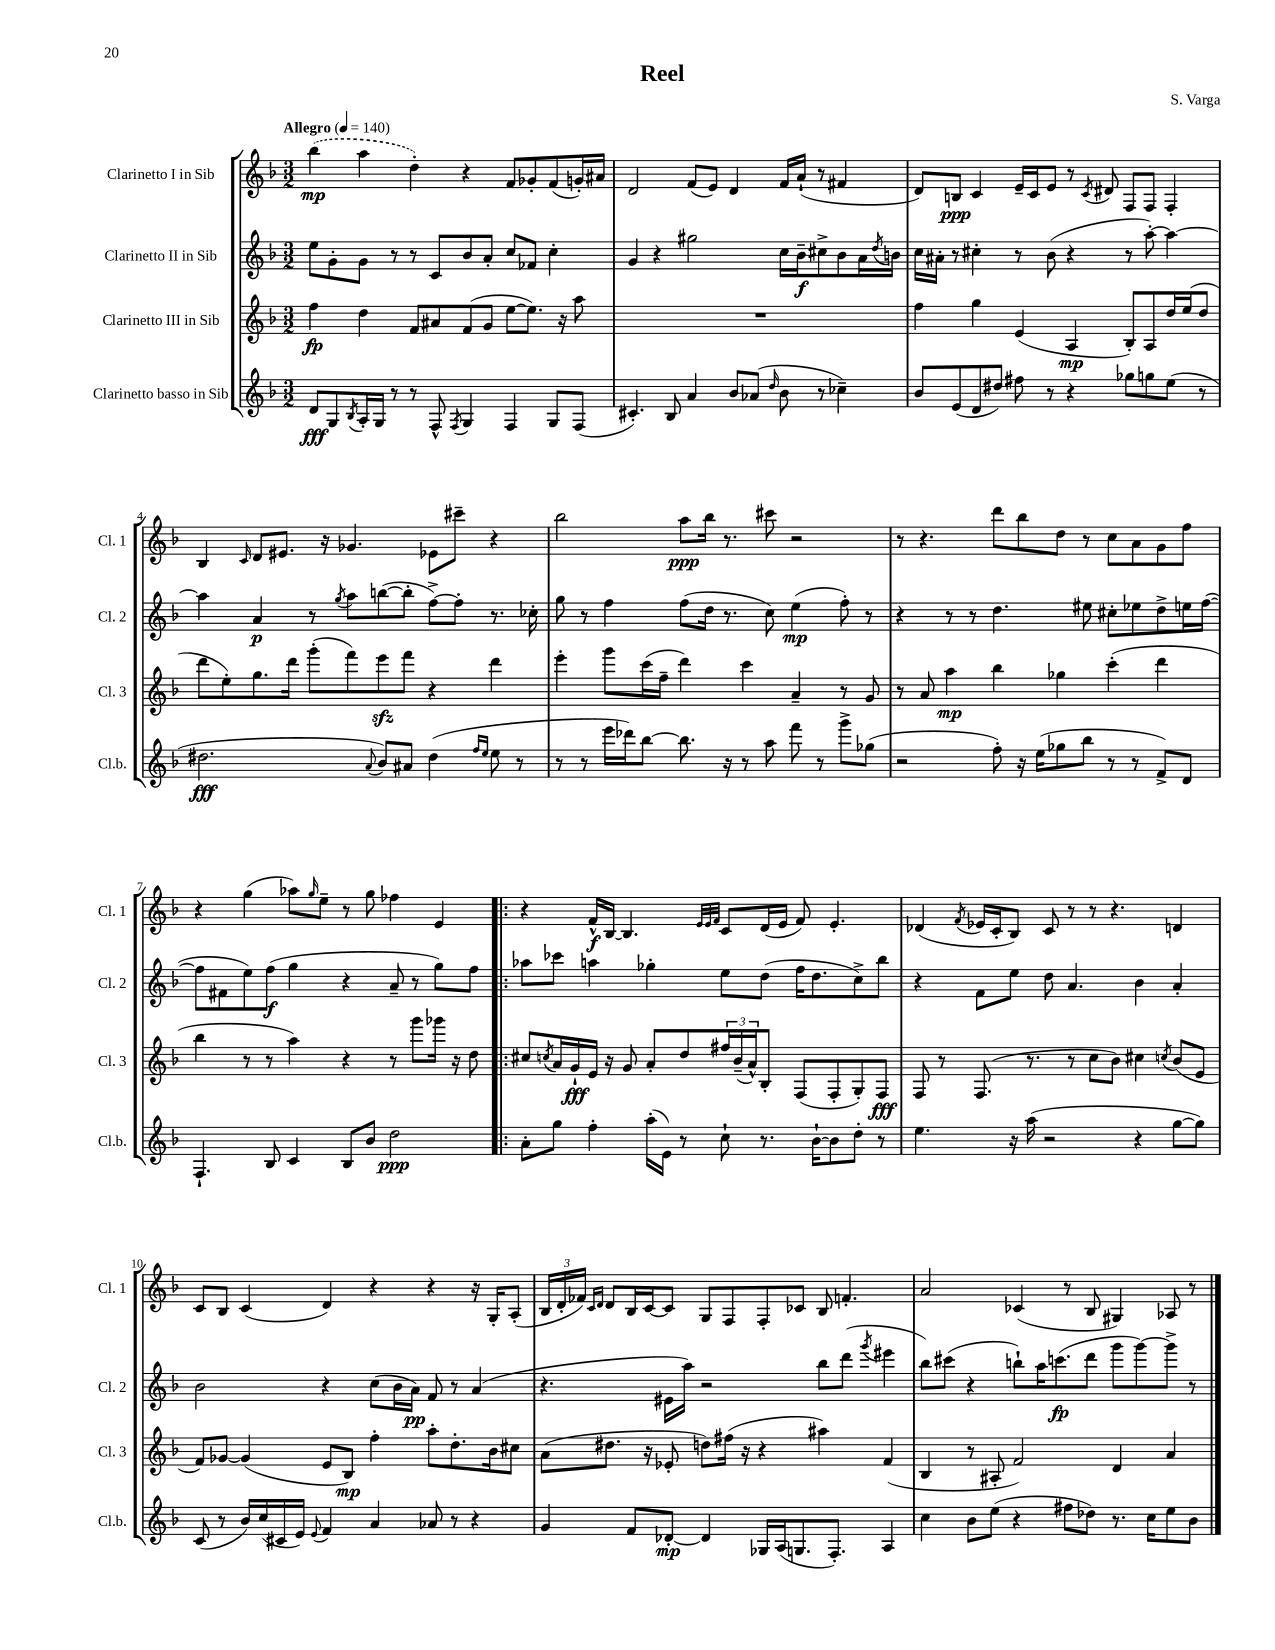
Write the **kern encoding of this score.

**kern	**kern	**kern	**kern
*staff4	*staff3	*staff2	*staff1
*clefG2	*clefG2	*clefG2	*clefG2
*k[b-]	*k[b-]	*k[b-]	*k[b-]
*M3/2	*M3/2	*M3/2	*M3/2
*MM140	*MM140	*MM140	*MM140
8d/L	4ff\	8ee\L	(4bb-\
8G/	.	8g'\	.
8qB-/	.	.	.
16A'/L	4dd\	8g\J	4aa\
16G/JJ	.	.	.
8r	.	8r	.
8r	8f/L	8r	4dd'\)
8F^^/	8a#/	8c/L	.
8qF/	.	.	.
4G/	(8f/	8b-/	4r
.	8g/J	8a'/J	.
4F/	[8ee\L	8cc/L	8f/L
.	8.ee\]J)	8f-/J	8g-'/
8G/L	.	4cc'\	(8f/
.	16r	.	.
(8F/J	8aa\	.	16g'/L)
.	.	.	16a#/JJ
=	=	=	=
4.c#'/)	1.r	4g/	2d/
.	.	4r	.
8B-/	.	.	.
4a/	.	2gg#\	(8f/L
.	.	.	8e/J)
8b-/L	.	.	4d/
(8a-/J	.	.	.
16qqdd/	.	.	.
8b-\	.	16cc\LL	16f/LL
.	.	16b-~\J	(16a`/JJ
8r	.	8cc#^\	8r
4cc-~\)	.	8b-\	4f#/
.	.	16a\L	.
.	.	8qdd/	.
.	.	16b\JJ	.
=	=	=	=
8b-/L	4ff\	16cc\LL	8d/L)
.	.	16a#'\JJ	.
(8e/	.	8r	8B/J
8d/	4gg\	4cc#'\	4c/
8dd#/J)	.	.	.
8ff#\	(4e/	8r	16e~/LL
.	.	.	16c/J
8r	.	(8b-\	8e/J
4r	4A/	4r	8r
.	.	.	8qc/
.	.	.	8d#/
8gg-\L	8B-'/L)	8r	8F/L
8gg\	8A/	[8aa'\)	8F/J
(8ee\J	16dd/L	4aa\_	4F'/
.	(16ee/J	.	.
8r	8dd/J	.	.
=	=	=	=
2.dd#\	8ddd\L	4aa\]	4B-/
.	8ee'\)	.	.
.	.	.	16qqc/
.	8.gg\	4a/	8d/L
.	.	.	8.e#/J
.	16ddd\Jk	.	.
.	(8ggg'\L	8r	.
.	.	.	16r
.	.	8qgg/	.
.	8fff\)	8aa\L	4.g-/
8qqa/	.	.	.
8b-/L)	8eee\	([8bb\	.
8a#/J	8fff\J	8bb'\]J	.
(4dd#\	4r	[8ff^\L)	8e-\L
.	.	8ff'\]J	8ccc#~\J
16qqff/LL	.	.	.
16qqee/JJ	.	.	.
8ee\	4ddd\	8.r	4r
8r	.	.	.
.	.	16cc-'\	.
=	=	=	=
8r	4eee'\	8gg\	2bb-\
8r	.	8r	.
16eee\LL	8ggg\L	4ff\	.
16ddd-\J)	.	.	.
[8bb-\J	(16ccc\L	.	.
.	16ff~\JJ	.	.
8.bb-\]	4ddd\)	(8ff\L	8aa\L
.	.	16dd\Jk	16bb-\Jk
16r	.	8.r	8.r
8r	4ccc\	.	.
8aa\	.	8cc\)	8ccc#\
8fff\	4a~/	(4ee\	2r
8r	.	.	.
8ggg^\L	8r	8ff'\)	.
(8gg-\J	8g/	8r	.
=	=	=	=
2r	8r	4r	8r
.	8a/	.	4.r
.	4aa\	8r	.
.	.	8r	.
8ff'\)	4bb-\	4.dd\	8ddd\L
16r	.	.	8bb-\
(16ee\LK	.	.	.
8gg-\	4gg-\	.	8dd\J
8bb-\J	.	8ee#\	8r
8r	(4ccc'\	8cc#'\L	8cc\L
8r	.	8ee-\	8a\
8f^/L)	4ddd\	8dd^\	8g\
8d/J	.	16ee\L	8ff\J
.	.	([16ff\JJ	.
=	=	=	=
4.F`/	4bb-\	8ff\]L	4r
.	.	8f#\	.
.	8r	8ee\)	(4gg\
8B-/	8r	(8ff\J	.
4c/	4aa\)	4gg\	8aa-\L)
.	.	.	16qqgg/
.	.	.	8ee~\J
8B-/L	4r	4r	8r
8b-/J	.	.	8gg\
2dd\	8r	8a~/	4ff-\
.	8ggg\L	8r	.
.	16ggg-\Jk	8gg\L)	4e/
.	16r	.	.
.	8dd\	8ff\J	.
=!|:	=!|:	=!|:	=!|:
8a'\L	8cc#/L	8aa-\L	4r
.	8qcc/	.	.
8gg\J	16a/L	8ccc-\J	.
.	16g`/	.	.
4ff'\	16e/JJ	4aa\	16f^^/LL
.	16r	.	[16B-/JJ
.	8g/	.	4.B-/]
(16aa'\LL	8a'/L	4gg-'\	.
16e\JJ)	.	.	.
8r	8dd/	.	.
.	.	.	32qqe/LLL
.	.	.	32qqe/
.	.	.	32qqf/JJJ
8cc`\	24ff#/L	8ee\L	8c/L
.	(24b-~/	.	.
.	24a^^/J)	.	.
8.r	8B-'/J	(8dd\J	(16d/L
.	.	.	16e/JJ
.	(8F/L	16ff\LK	8f/)
[16b-`\LK	.	8.dd\	.
8b-\]	8F'/	.	4.e'/
8dd'\J	8G'/)	8cc^\)	.
8r	8F/J	8bb-\J	.
=	=	=	=
4.ee\	8F/	4r	(4d-/
.	8r	.	.
.	.	.	8qf/
.	(8.F/	8f\L	16e-/LL
.	.	.	16c'/J
16r	.	8ee\J	8B-/J)
(16aa\	8.r	.	.
2r	.	8dd\	8c/
.	8r	4.a/	8r
.	8cc\L	.	8r
.	8b-\J)	.	4.r
4r	4cc#\	4b-\	.
.	8qcc/	.	.
[8gg\L	(8b-/L	4a'/	4d/
8gg\]J)	8e/J	.	.
=	=	=	=
(8c/	8f/L)	2b-\	8c/L
8r	[8g-/J	.	8B-/J
16b-/LL)	(4g-/]	.	(4c/
(16cc/	.	.	.
16c#/	.	.	.
16e/JJ)	.	.	.
8qqe/	.	.	.
4f/	8e/L	4r	4d/)
.	8B-/J)	.	.
4a/	4ff'\	(8cc\L	4r
.	.	16b-\L	.
.	.	16a\JJ)	.
8a-/	8aa'\L	8f/	4r
8r	8.dd'\	8r	.
4r	.	(4a/	16r
.	16b-\k	.	16G'/LK
.	8cc#\J	.	(8A'/J
=	=	=	=
4g/	(8a\L	4.r	24B-/LL
.	.	.	24d'/
.	.	.	24f-/JJ)
.	.	.	16qqc/LL
.	.	.	16qqd/JJ
.	8.dd#\J	.	8d/L
8f/L	.	.	16B-/L
.	16r	.	[16c/J
[8d-'/J	8e-'/	16e#\LL	8c/]J
.	.	16aa\JJ)	.
4d-/]	8dd\L)	2r	8G/L
.	(16ff#\Jk	.	8F/
.	16r	.	.
16G-/LL	4r	.	8F'/
(16A/J	.	.	.
8.G/	.	.	8c-/J
.	4aa#\)	8bb-\L	8B-/
8.F'/J)	.	.	.
.	.	(8ddd\J	4.f'/
.	.	8qggg/	.
4A/	(4f/	4eee#\	.
=	=	=	=
4cc\	4B-/	8bb-\L)	2a/
.	.	(8ccc#\J	.
8b-\L	8r	4r	.
(8ee\J	8A#'/	.	.
4r	2f/)	8bb`\L)	(4c-/
.	.	16aa\K	.
.	.	(8.ccc\	.
8ff#\L	.	.	8r
8dd-\J)	.	8ddd\J	8B-/
8.r	4d/	8ggg\L	4G#/)
.	.	[8ggg\)	.
16cc\LK	.	.	.
8ee\	4a/	8ggg^\]J	8A-/
8b-\J	.	8r	8r
==	==	==	==
*-	*-	*-	*-
